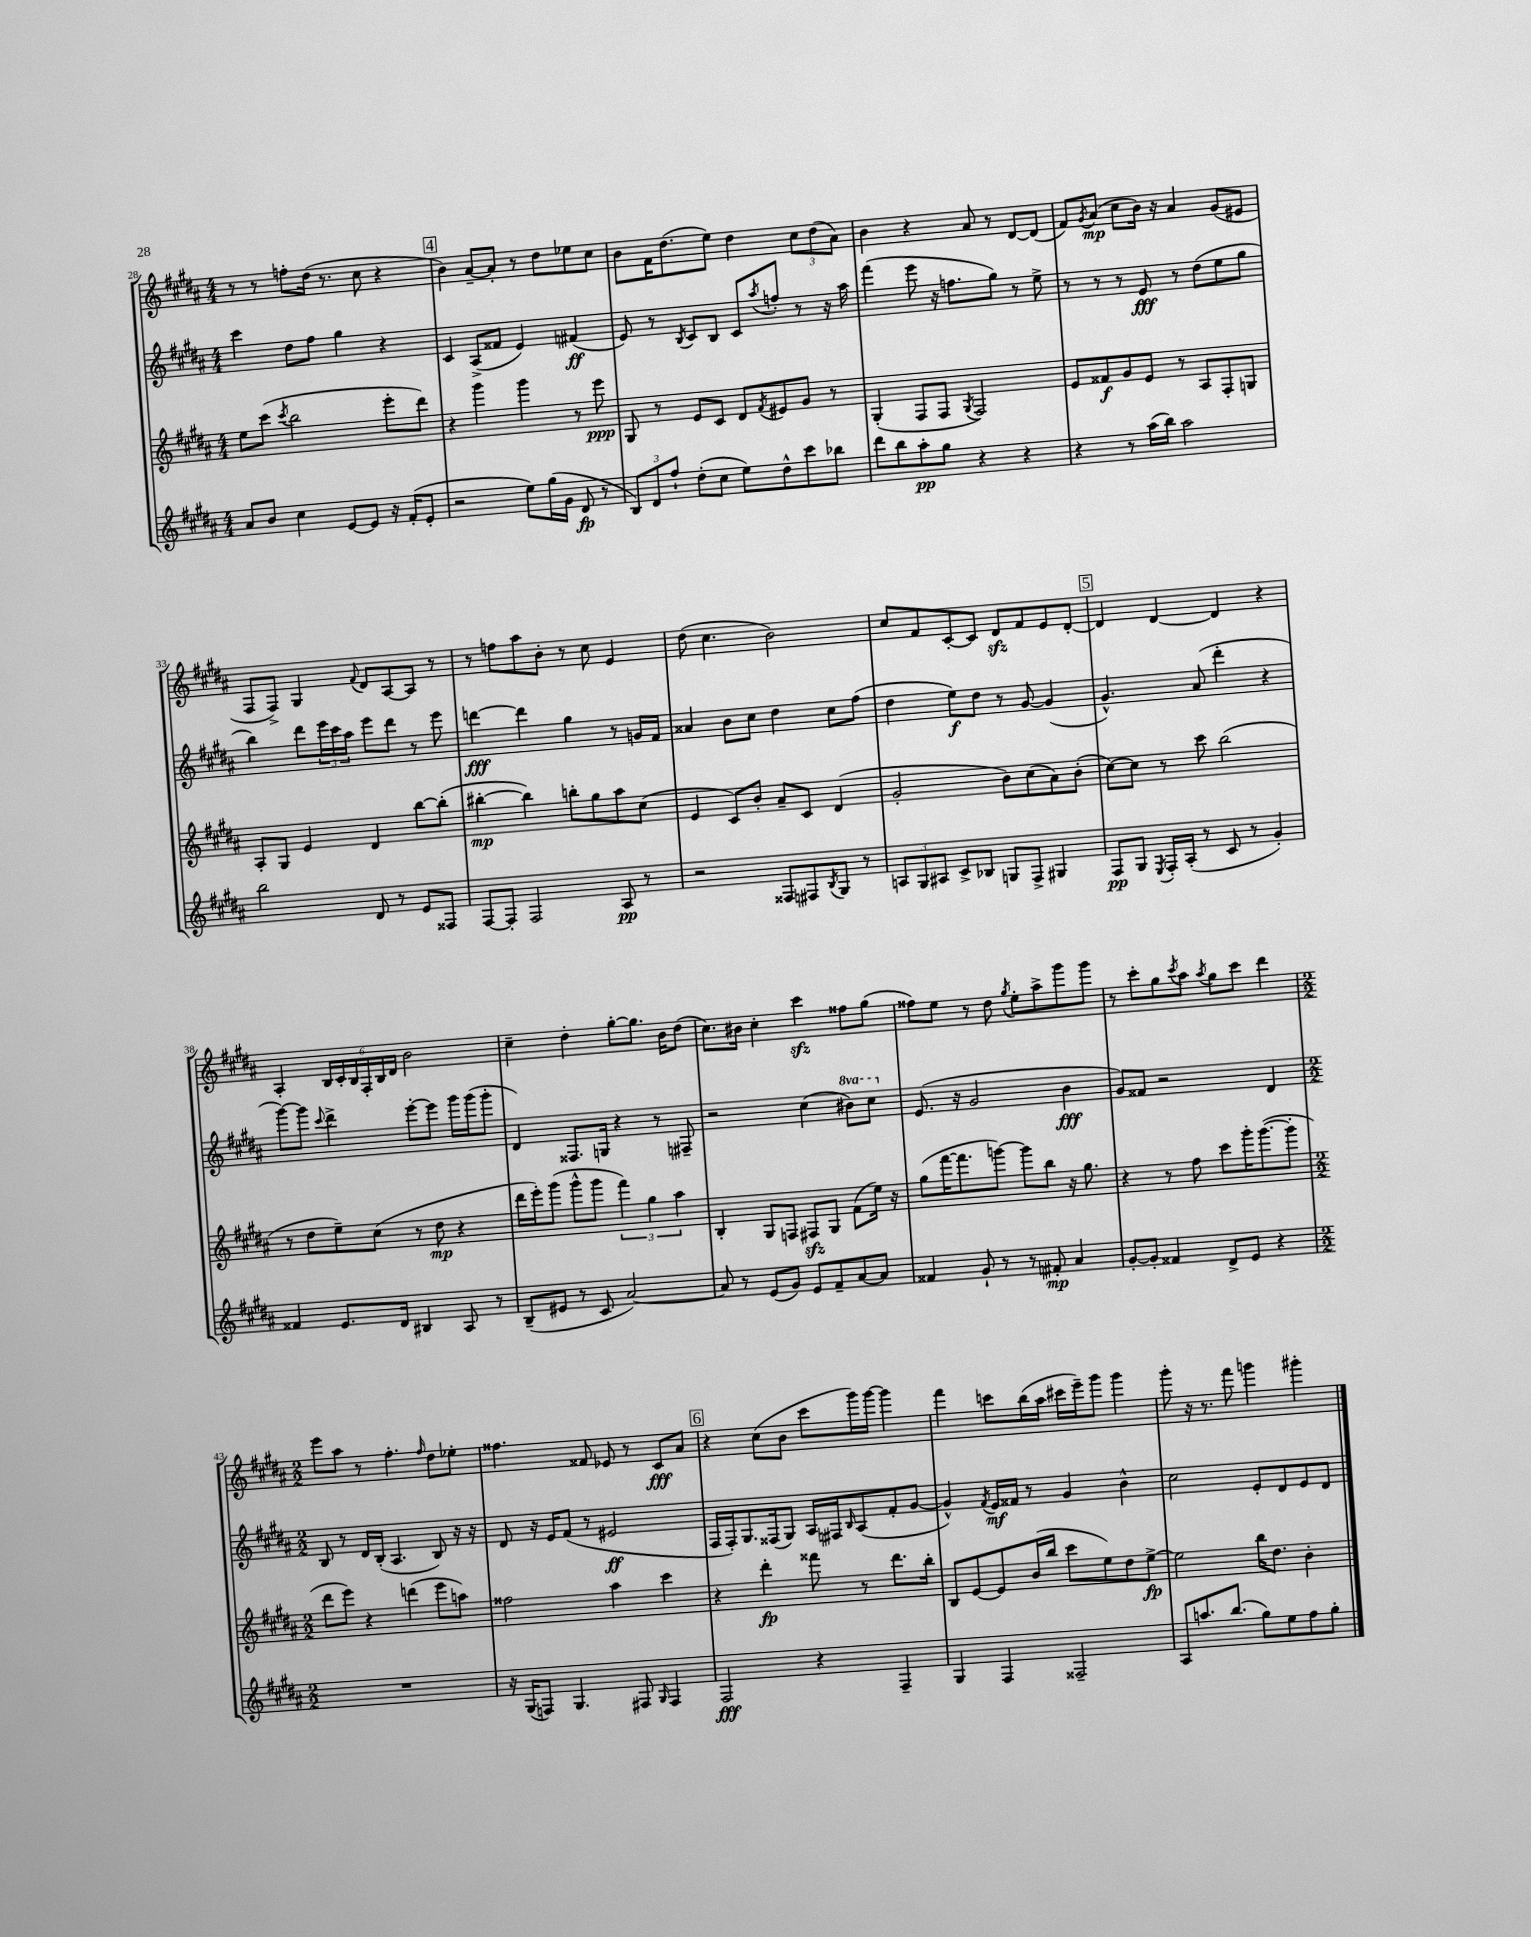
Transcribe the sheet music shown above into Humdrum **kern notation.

**kern	**dynam	**kern	**dynam	**kern	**dynam	**kern	**dynam
*part4	*part4	*part3	*part3	*part2	*part2	*part1	*part1
*staff4	*staff4	*staff3	*staff3	*staff2	*staff2	*staff1	*staff1
*clefG2	*	*clefG2	*	*clefG2	*	*clefG2	*
*k[f#c#g#d#a#]	*	*k[f#c#g#d#a#]	*	*k[f#c#g#d#a#]	*	*k[f#c#g#d#a#]	*
*M4/4	*	*M4/4	*	*M4/4	*	*M4/4	*
=28	=28	=28	=28	=28	=28	=28	=28
8a#/L	.	8ee\L	.	4ccc#\	.	8r	.
8b/J	.	(8ccc#\J	.	.	.	8r	.
.	.	8qccc#/	.	.	.	.	.
4cc#\	.	2bb\	.	8dd#\L	.	8ffn'\L	.
.	.	.	.	8ff#\J	.	(16dd#\Jk	.
.	.	.	.	.	.	8.r	.
[8e/L	.	.	.	4gg#\	.	.	.
8e/J]	.	.	.	.	.	8cc#\	.
16r	.	8eee'\L	.	4r	.	4r	.
(16f#'/KL	.	.	.	.	.	.	.
8e'/J	.	8ddd#\J)	.	.	.	.	.
!!LO:REH:place=s1:t=4
=29	=29	=29	=29	=29	=29	=29	=29
2r	.	4r	.	4c#/	.	4b\)	.
.	.	4ggg#\	.	(8A#^/L	.	[8a#~/L	.
.	.	.	.	8f##X/J	.	8a#'/J]	.
8ee\L)	.	4ggg#\	.	4e/)	.	8r	.
(16gg#\L	.	.	.	.	.	8dd#\L	.
16g#\JJ	.	.	.	.	.	.	.
8d#/	fp	8r	.	(4f#X/	ff	8ee-X\	.
8r	.	8eee\	ppp	.	.	8cc#\J	.
=30	=30	=30	=30	=30	=30	=30	=30
12B/L)	.	8G#/	.	8e/)	.	8b\L	.
12d#/	.	.	.	.	.	.	.
.	.	8r	.	8r	.	16f#\K	.
12ff#`/J	.	.	.	.	.	.	.
.	.	.	.	.	.	(8.dd#\	.
.	.	.	.	8qB/	.	.	.
(8dd#'\L	.	8e/L	.	8c#/L	.	.	.
8cc#\J	.	8c#/J	.	8B/J	.	8ee\J)	.
8ee\L)	.	8d#/L	.	8c#/L	.	4dd#\	.
.	.	8qf#/	.	8qaa#/	.	.	.
8dd#^^\	.	8e#X/	.	8ffn'/J	.	.	.
8ccc#\	.	8g#/J	.	8r	.	12cc#\L	.
.	.	.	.	.	.	(12dd#\	.
8bb-X\J	.	8r	.	16r	.	.	.
.	.	.	.	.	.	12a#\J)	.
.	.	.	.	16aa#\	.	.	.
=31	=31	=31	=31	=31	=31	=31	=31
8ddd#\L	.	(4G#'/	.	(4fff#\	.	4b\	.
8bb\	.	.	.	.	.	.	.
8aa#'\	pp	8F#/L	.	8eee\	.	4r	.
8gg#\J	.	8F#/J	.	16r	.	.	.
.	.	.	.	8.ffn\L	.	.	.
.	.	8qG#/	.	.	.	.	.
4r	.	2F#/)	.	.	.	8a#/	.
.	.	.	.	8gg#\J)	.	8r	.
4r	.	.	.	8r	.	[8d#/L	.
.	.	.	.	8ee^\	.	(8d#/J]	.
=32	=32	=32	=32	=32	=32	=32	=32
4r	.	8e/L	.	8r	.	8f#/L)	.
.	.	.	.	.	.	8qg#/	.
.	.	8f##X/	f	8r	.	(8a#/J	mp
8r	.	8g#/	.	8r	.	8cc#\L	.
(16aa#\LL	.	8e/J	.	8e/	fff	16b\Jk)	.
16bb\JJ)	.	.	.	.	.	16r	.
2aa#\	.	8r	.	8r	.	4a#/	.
.	.	8A#/L	.	(8dd#\L	.	.	.
.	.	8F#'/	.	8ee\	.	(8g#/L	.
.	.	8Gn/J	.	8gg#\J	.	8e#X/J	.
!!LO:LB:g=z
=33	=33	=33	=33	=33	=33	=33	=33
2bb\	.	8A#'/L	.	4bb\)	.	8F#/L	.
.	.	8G#/J	.	.	.	8F#^/J)	.
.	.	4e/	.	8ddd#\L	.	4G#/	.
.	.	.	.	24eee\L	.	.	.
.	.	.	.	24ccc#\	.	.	.
.	.	.	.	24aa#\JJ	.	.	.
.	.	.	.	.	.	8qqf#/	.
8d#/	.	4d#/	.	8eee\L	.	8d#/L	.
8r	.	.	.	8ddd#\J	.	[8A#/	.
8e/L	.	[8bb\L	.	8r	.	8A#/J]	.
8F##X/J	.	(8bb'\J]	.	8eee\	.	8r	.
=34	=34	=34	=34	=34	=34	=34	=34
[8F#/L	.	[4bb#X'\	mp	[4dddn\	fff	8r	.
8F#'/J]	.	.	.	.	.	8ffn\L	.
2F#/	.	4bb#\])	.	4ddd\]	.	8aa#\	.
.	.	.	.	.	.	8b'\J	.
.	.	8bbn'\L	.	4gg#\	.	8r	.
.	.	8gg#\	.	.	.	8cc#\	.
8A#/	pp	8aa#\	.	8r	.	4e/	.
8r	.	(8cc#\J	.	16gn/LL	.	.	.
.	.	.	.	16f#/JJ	.	.	.
=35	=35	=35	=35	=35	=35	=35	=35
2r	.	4e/	.	4a##X/	.	(8dd#\	.
.	.	.	.	.	.	4.cc#\	.
.	.	8c#/L)	.	8b\L	.	.	.
.	.	8b'/J	.	8cc#\J	.	.	.
8F##X/L	.	8a#~/L	.	4dd#\	.	2b\)	.
8F#X/	.	8c#/J	.	.	.	.	.
8qB/	.	.	.	.	.	.	.
8G#/J	.	(4d#/	.	8cc#\L	.	.	.
8r	.	.	.	(8ff#\J	.	.	.
=36	=36	=36	=36	=36	=36	=36	=36
12An/L	.	2g#'/	.	4dd#\	.	8cc#/L	.
12G#/	.	.	.	.	.	.	.
.	.	.	.	.	.	8f#/	.
12A#X/J	.	.	.	.	.	.	.
8c#^/L	.	.	.	8ee\L)	f	[8c#'/	.
8B-X/J	.	.	.	8dd#\J	.	8c#/J]	.
8Gn/L	.	8b\L)	.	8r	.	8d#zz/L	.
8F#^/J	.	(8cc#\	.	[8g#/	.	8f#/	.
4G#X/	.	8a#\)	.	(4g#/]	.	8e/	.
.	.	(8b'\J	.	.	.	[8d#'/J	.
!!LO:REH:place=s1:t=5
=37	=37	=37	=37	=37	=37	=37	=37
8F#/L	pp	[8cc#\L)	.	4.g#^^/)	.	4d#/]	.
8G#/J	.	8cc#\J]	.	.	.	.	.
8qE/	.	.	.	.	.	.	.
16F#'/LL	.	8r	.	.	.	[4d#/	.
(16A#'/JJ	.	.	.	.	.	.	.
8r	.	8ccc#\	.	(8a#/	.	.	.
8c#/	.	(2bb\	.	4ddd#'\	.	4d#/]	.
8r	.	.	.	.	.	.	.
4g#'/)	.	.	.	4r	.	4r	.
!!LO:LB:g=z
=38	=38	=38	=38	=38	=38	=38	=38
4f##X/	.	8r	.	[8ggg#\L)	.	4A#'/	.
.	.	8dd#\L	.	8ggg#\J]	.	.	.
.	.	.	.	8qqccc#/	.	.	.
8.e/L	.	8ee~\)	.	4ddd#^\	.	24B/LL	.
.	.	.	.	.	.	24c#'/	.
.	.	.	.	.	.	24B/	.
.	.	(8cc#\J	.	.	.	24F#'/	.
.	.	.	.	.	.	24B/	.
16d#/Jk	.	.	.	.	.	.	.
.	.	.	.	.	.	24d#/JJ	.
4B#X/	.	8r	.	[8eee'\L	.	2b\	.
.	.	8dd#\	mp	8eee\J]	.	.	.
8A#/	.	4r	.	16ggg#\LL	.	.	.
.	.	.	.	(16ggg#\J	.	.	.
8r	.	.	.	8ggg#'\J	.	.	.
=39	=39	=39	=39	=39	=39	=39	=39
(8B~/L	.	16ddd#\LL	.	4d#/)	.	4cc#~\	.
.	.	16eee'\J)	.	.	.	.	.
8e#X/J	.	(8ggg#\J	.	.	.	.	.
8r	.	8ggg#^^\L	.	8.F##X/L	.	4dd#'\	.
8c#/	.	8ggg#\J	.	.	.	.	.
.	.	.	.	16Gn/Jk	.	.	.
[2a#/)	.	6fff#\)	.	4r	.	[8gg#'\L	.
.	.	.	.	.	.	8.gg#\J]	.
.	.	6gg#\	.	.	.	.	.
.	.	.	.	8r	.	.	.
.	.	.	.	.	.	16b\KL	.
.	.	6aa#\	.	.	.	.	.
.	.	.	.	8F#X~/	.	(8dd#\J	.
=40	=40	=40	=40	=40	=40	=40	=40
8a#/]	.	4B'/	.	2r	.	8.cc#\L)	.
8r	.	.	.	.	.	.	.
.	.	.	.	.	.	16b#X\Jk	.
(8e/L	.	8G#/L	.	.	.	4cc#'\	.
8g#/J)	.	8Fn/J	.	.	.	.	.
8e/L	.	8F#Xzz/L	.	(4cc#\	.	4ccc#zz\	.
8f#~/	.	8G#/J	.	.	.	.	.
*	*	*	*	*8va	*	*	*
[8a#/	.	(8f#\L	.	8bb#X\L)	.	8ff##X\L	.
8a#/J]	.	16ee\Jk)	.	8ccc#\J	.	(8gg#\J	.
.	.	16r	.	.	.	.	.
=41	=41	=41	=41	=41	=41	=41	=41
*	*	*	*	*X8va	*	*	*
4f##X/	.	(8gg#\L	.	(8.e/	.	8ff##X\L)	.
.	.	[16fff#\K	.	.	.	8ee\J	.
.	.	8.fff#\]	.	16r	.	.	.
8g#`/	.	.	.	2g#/	.	8r	.
8r	.	[8gggn\J)	.	.	.	8dd#\	.
.	.	.	.	.	.	8qgg#/	.
8r	.	8ggg\L]	.	.	.	8ee'\L	.
8f#X'/	mp	8bb\J	.	.	.	8aa#^\	.
4a#/	.	16r	.	4b\	fff	8ggg#\	.
.	.	8.gg#\	.	.	.	.	.
.	.	.	.	.	.	8ggg#\J	.
=42	=42	=42	=42	=42	=42	=42	=42
[8g#'/L	.	4r	.	8g#/L)	.	8r	.
8g#'/J]	.	.	.	8f##X/J	.	8ccc#'\L	.
4f##X/	.	8r	.	2r	.	8gg#\	.
.	.	.	.	.	.	8qccc#/	.
.	.	8ff#\	.	.	.	8aa#\J	.
.	.	.	.	.	.	8qaa#/	.
8d#^/L	.	8ccc#\L	.	.	.	8gg#\L	.
8e/J	.	16ggg#'\K	.	.	.	8ccc#\J	.
.	.	([8.ggg#\	.	.	.	.	.
4r	.	.	.	4d#/	.	4ddd#\	.
.	.	8ggg#'\J]	.	.	.	.	.
!!LO:LB:g=z
=43	=43	=43	=43	=43	=43	=43	=43
*M2/2	*	*M2/2	*	*M2/2	*	*M2/2	*
1r	.	8ddd#\L	.	8B/	.	8eee\L	.
.	.	8eee\J)	.	8r	.	8aa#\J	.
.	.	4r	.	16d#/LL	.	8r	.
.	.	.	.	(16B'/JJ	.	.	.
.	.	.	.	4.A#/	.	4.ff#'\	.
.	.	(4dddn\	.	.	.	.	.
.	.	.	.	.	.	16qqff#/	.
.	.	8eee\L	.	8B/)	.	8dd#\L	.
.	.	8aan\J)	.	16r	.	8ee-X'\J	.
.	.	.	.	16r	.	.	.
=44	=44	=44	=44	=44	=44	=44	=44
16r	.	2ff##X\	.	8d#/	.	4.ff##X\	.
(16G#/KL	.	.	.	.	.	.	.
8Fn/J)	.	.	.	16r	.	.	.
.	.	.	.	16e/KL	.	.	.
4.G#/	.	.	.	(8f#/J	.	.	.
.	.	.	.	8r	.	8f##X/	.
.	.	4aa#\	.	2e#X/	ff	8e-X/	.
8F#X/	.	.	.	.	.	8r	.
16qqG#/	.	.	.	.	.	.	.
4F#/	.	4ccc#\	.	.	.	8c#/L	fff
.	.	.	.	.	.	8a#/J	.
!!LO:REH:place=s1:t=6
=45	=45	=45	=45	=45	=45	=45	=45
2F#/	fff	4r	.	16F#/LL	.	4r	.
.	.	.	.	16F#'/J)	.	.	.
.	.	.	.	8.G#/	.	.	.
.	.	4ddd#'\	fp	.	.	(8cc#\L	.
.	.	.	.	(16F##X/k	.	.	.
.	.	.	.	8G#/J)	.	8b\J	.
4r	.	8fff##X\	.	16A#/LL	.	8ccc#\L	.
.	.	.	.	16F#X/J	.	.	.
.	.	.	.	16qqB/	.	.	.
.	.	8r	.	(8A#/	.	16ggg#\L)	.
.	.	.	.	.	.	[16ggg#\JJ	.
4F#~/	.	8.ddd#\L	.	8f#'/	.	4ggg#\]	.
.	.	.	.	[8g#/J	.	.	.
.	.	16bb'\Jk	.	.	.	.	.
=46	=46	=46	=46	=46	=46	=46	=46
4G#/	.	8B/L	.	4g#^^/])	.	4fff#\	.
.	.	[8e/	.	.	.	.	.
.	.	.	.	8qf#/	.	.	.
4F#/	.	8e/]	.	16e/LL	mf	8cccn\L	.
.	.	.	.	16f##X/JJ	.	.	.
.	.	(16b/L	.	8r	.	(16bb\L	.
.	.	16bb/JJ	.	.	.	16aa#\JJ	.
2F##X~/	.	8ccc#\L	.	4g#/	.	16ccc#X\LL	.
.	.	.	.	.	.	16eee~\J)	.
.	.	8ee\)	.	.	.	8ggg#\J	.
.	.	8dd#\	.	4b^^\	.	4ggg#\	.
.	.	[8ee^\J	fp	.	.	.	.
=47	=47	=47	=47	=47	=47	=47	=47
8A#/L	.	2ee\]	.	2cc#\	.	8ggg#'\	.
8.aan/	.	.	.	.	.	16r	.
.	.	.	.	.	.	8.r	.
(8.bb/J	.	.	.	.	.	.	.
.	.	.	.	.	.	8fff#\	.
8gg#\L)	.	16bb\KL	.	8e'/L	.	4gggn\	.
.	.	8.dd#\J	.	.	.	.	.
8ee\	.	.	.	8d#/	.	.	.
8ff#\	.	4b'\	.	8e/	.	4ggg#X'\	.
8gg#'\J	.	.	.	8d#/J	.	.	.
==	==	==	==	==	==	==	==
*-	*-	*-	*-	*-	*-	*-	*-
